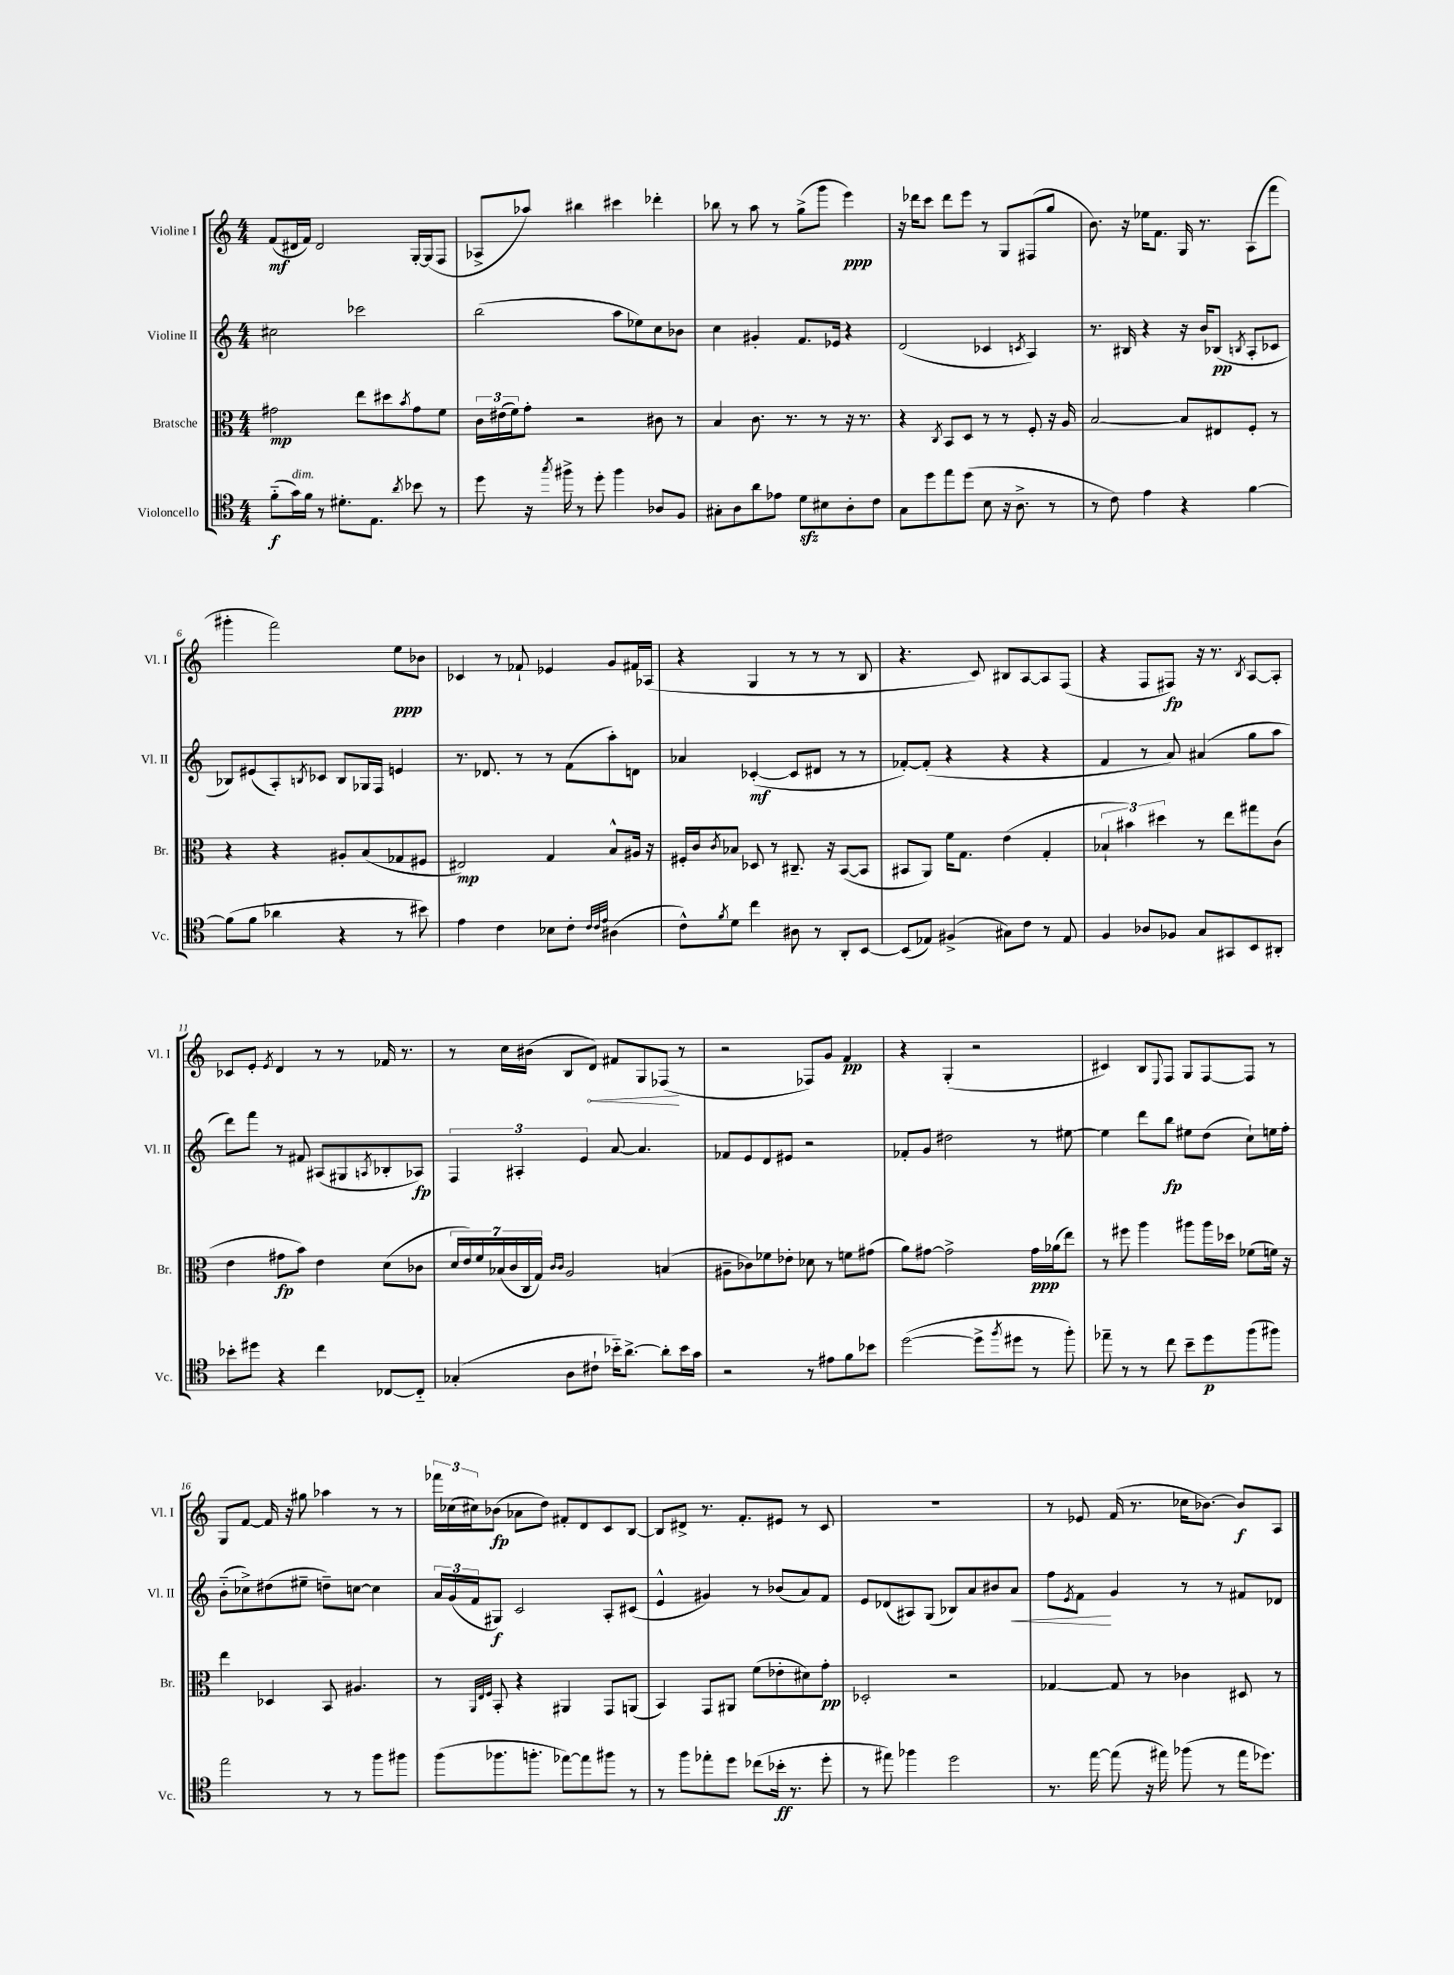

**kern	**dynam	**kern	**dynam	**kern	**dynam	**kern	**dynam
*part4	*part4	*part3	*part3	*part2	*part2	*part1	*part1
*staff4	*staff4	*staff3	*staff3	*staff2	*staff2	*staff1	*staff1
*I"Violoncello	*	*I"Bratsche	*	*I"Violine II	*	*I"Violine I	*
*I'Vc.	*	*I'Br.	*	*I'Vl. II	*	*I'Vl. I	*
*clefC4	*	*clefC3	*	*clefG2	*	*clefG2	*
*k[]	*	*k[]	*	*k[]	*	*k[]	*
*M4/4	*	*M4/4	*	*M4/4	*	*M4/4	*
=1	=1	=1	=1	=1	=1	=1	=1
(8f\L	f	2g#X\	mp	2cc#X\	.	(8f/L	mf
!LO:TX:a:i:t=dim.	!	!	!	!	!	!	!
16g\L)	.	.	.	.	.	16d#X/L	.
16f\JJ	.	.	.	.	.	16f/JJ)	.
8r	.	.	.	.	.	2d#/	.
8.d#X'\L	.	.	.	.	.	.	.
.	.	8ee\L	.	2ccc-X\	.	.	.
8.E\J	.	.	.	.	.	.	.
.	.	8dd#X\	.	.	.	.	.
8qa/	.	8qb/	.	.	.	.	.
8b-X\	.	8g#\	.	.	.	[16G'/LL	.
.	.	.	.	.	.	(16G/J]	.
8r	.	8f\J	.	.	.	8F/J	.
=2	=2	=2	=2	=2	=2	=2	=2
8dd\	.	24c\LL	.	(2bb\	.	8A-X^/L	.
.	.	(24e#X\	.	.	.	.	.
.	.	24f\J)	.	.	.	.	.
16r	.	8g'\J	.	.	.	8aa-X/J)	.
8qgg/	.	.	.	.	.	.	.
16ff#X^\	.	.	.	.	.	.	.
8r	.	2r	.	.	.	4bb#X\	.
8dd'\	.	.	.	.	.	.	.
4ff#\	.	.	.	8aa\L	.	4ccc#X\	.
.	.	.	.	8ee-X\)	.	.	.
8A-X/L	.	8c#X\	.	8cc\	.	4ddd-X'\	.
8F/J	.	8r	.	8b-X\J	.	.	.
=3	=3	=3	=3	=3	=3	=3	=3
8G#X'\L	.	4B/	.	4cc\	.	8bb-X\	.
8A\	.	.	.	.	.	8r	.
8a\	.	8.c\	.	4g#X'/	.	8aa\	.
8e-X\J	.	.	.	.	.	8r	.
.	.	8.r	.	.	.	.	.
8dzz\L	.	.	.	8.f/L	.	(8gg^\L	.
8B#X\	.	8r	.	.	.	8ggg\J	.
.	.	.	.	16e-X/Jk	.	.	.
8A'\	.	16r	.	4r	.	4eee\)	ppp
.	.	8.r	.	.	.	.	.
8c\J	.	.	.	.	.	.	.
=4	=4	=4	=4	=4	=4	=4	=4
8G\L	.	4r	.	(2d/	.	16r	.
.	.	.	.	.	.	16ddd-X\KL	.
8dd\	.	.	.	.	.	8ccc\J	.
.	.	8qC/	.	.	.	.	.
8ee\	.	8BB/L	.	.	.	8ddd-\L	.
(8dd\J	.	8D/J	.	.	.	8eee\J	.
8B\	.	8r	.	4c-X/	.	8r	.
16r	.	8r	.	.	.	8G/L	.
8.A^\	.	.	.	.	.	.	.
.	.	.	.	8qcn/	.	.	.
.	.	8F'/	.	4A/)	.	(8F#X/	.
8r	.	16r	.	.	.	8gg/J	.
.	.	16A/	.	.	.	.	.
=5	=5	=5	=5	=5	=5	=5	=5
8r	.	[2B/	.	8.r	.	8.b\)	.
8c\)	.	.	.	.	.	.	.
.	.	.	.	16B#X/	.	16r	.
4e\	.	.	.	4r	.	16ee-X\KL	.
.	.	.	.	.	.	8.f\J	.
4r	.	8B/L]	.	16r	.	16G/	.
.	.	.	.	16b/KL	.	8.r	.
.	.	8E#X/	.	(8B-X/J	pp	.	.
.	.	.	.	8qBn/	.	.	.
[4f\	.	8F'/J	.	8A'/L	.	(8A\L	.
.	.	8r	.	8c-X/J	.	8fff\J	.
!!LO:LB:g=z
=6	=6	=6	=6	=6	=6	=6	=6
(8f\L]	.	4r	.	8B-X/L)	.	4ggg#X'\	.
8f\J	.	.	.	(8e#X/	.	.	.
4a-X\	.	4r	.	8A'/)	.	2fff\)	.
.	.	.	.	8qBn/	.	.	.
.	.	.	.	8c-X/J	.	.	.
4r	.	8A#X'/L	.	8B/L	.	.	.
.	.	(8B/	.	16G-X/L	.	.	.
.	.	.	.	16F/JJ	.	.	.
8r	.	8G-X/	.	4en/	.	8ee\L	ppp
8b#X\)	.	8F#X/J	.	.	.	8b-X\J	.
=7	=7	=7	=7	=7	=7	=7	=7
4e\	.	2E#X/)	mp	8.r	.	4c-X/	.
.	.	.	.	8.d-X/	.	.	.
4c\	.	.	.	.	.	8r	.
.	.	.	.	8r	.	8f-X`/	.
8B-X\L	.	4G/	.	8r	.	4e-X/	.
8c'\J	.	.	.	(8f\L	.	.	.
32qqc/LLL	.	.	.	.	.	.	.
32qqc/	.	.	.	.	.	.	.
32qqe/JJJ	.	.	.	.	.	.	.
(4A#X\	.	8B^^/L	.	8aa'\)	.	8g/L	.
.	.	16A#X/Jk	.	8dn\J	.	16f#X/L	.
.	.	16r	.	.	.	(16A-X/JJ	.
=8	=8	=8	=8	=8	=8	=8	=8
8c^^\L)	.	16F#X'/LL	.	4a-X/	.	4r	.
.	.	16c/J	.	.	.	.	.
8qf/	.	8qc/	.	.	.	.	.
8d\J	.	8B-X/J	.	.	.	.	.
4cc\	.	8D-X/	.	([4c-X'/	mf	4G/	.
.	.	8r	.	.	.	.	.
8A#X\	.	8.C#X~/	.	8c-/L]	.	8r	.
8r	.	.	.	8d#X/J	.	8r	.
.	.	16r	.	.	.	.	.
8AA'/L	.	([8BB/L	.	8r	.	8r	.
[8BB/J	.	8BB/J]	.	8r	.	8B/	.
=9	=9	=9	=9	=9	=9	=9	=9
(8BB/L]	.	8BB#X/L	.	[8f-X'/L)	.	4.r	.
8E-X/J)	.	8AA/J)	.	(8f-'/J]	.	.	.
(4F#X^/	.	16f\KL	.	4r	.	.	.
.	.	8.G\J	.	.	.	.	.
.	.	.	.	.	.	8c/)	.
8G#X\L)	.	(4e\	.	4r	.	8B#X/L	.
8c\J	.	.	.	.	.	[8A/	.
8r	.	4G'/	.	4r	.	8A/]	.
8E-/	.	.	.	.	.	(8F/J	.
=10	=10	=10	=10	=10	=10	=10	=10
4F/	.	6B-X`/	.	4f/	.	4r	.
.	.	6b#X\)	.	.	.	.	.
8A-X/L	.	.	.	8r	.	8F/L	.
.	.	6dd#X\	.	.	.	.	.
8F-X/J	.	.	.	8a/)	.	8F#X/J)	fp
8G/L	.	8r	.	(4a#X/	.	16r	.
.	.	.	.	.	.	8.r	.
8GG#X/	.	8ee\L	.	.	.	.	.
.	.	.	.	.	.	8qB/	.
8BB/	.	8gg#X\	.	8gg\L	.	[8A/L	.
8AA#X'/J	.	(8c\J	.	8aa\J	.	8A'/J]	.
!!LO:LB:g=z
=11	=11	=11	=11	=11	=11	=11	=11
8b-X'\L	.	4e\	.	8ddd\L)	.	8c-X/L	.
8dd#X\J	.	.	.	8fff\J	.	8e'/J	.
.	.	.	.	.	.	8qe/	.
4r	.	8g#X\L	fp	8r	.	4d/	.
.	.	8b\J)	.	8f#X/	.	.	.
4cc\	.	4e\	.	(8A#X/L	.	8r	.
.	.	.	.	8G#X/	.	8r	.
.	.	.	.	8qAn/	.	.	.
[8C-X/L	.	(8d\L	.	8B-X'/	.	16f-X/	.
.	.	.	.	.	.	8.r	.
8C-/J]	.	8c-X\J	.	8A-X/J)	fp	.	.
=12	=12	=12	=12	=12	=12	=12	=12
(4G-X'/	.	28d/LL	.	6F/	.	8r	.
.	.	28e/)	.	.	.	.	.
.	.	28f/	.	.	.	.	.
.	.	(28B-X/	.	.	.	.	.
.	.	.	.	.	.	16cc\LL	.
.	.	28c/	.	.	.	.	.
.	.	.	.	6A#X'/	.	.	.
.	.	28C/	.	.	.	.	.
.	.	.	.	.	.	(16b#X\JJ	.
.	.	28G/JJ)	.	.	.	.	.
.	.	16qqc/LL	.	.	.	.	.
.	.	16qqc/JJ	.	.	.	.	.
8A\L	.	2A/	.	.	.	8B/L	.
.	.	.	.	6e/	.	.	.
!	!	!	!	!	!	!	!LO:HP:b
8c#X`\J	.	.	.	.	.	8d/J)	<
16b-X\KL)	.	.	.	[8a/	.	8f#X/L	.
[8.a^\J	.	.	.	.	.	.	.
.	.	.	.	4.a/]	.	8G/	.
8a'\L]	.	(4Bn/	.	.	.	(8F-X/J	.
16b-\L	.	.	.	.	.	8r	[
16g\JJ	.	.	.	.	.	.	.
=13	=13	=13	=13	=13	=13	=13	=13
2r	.	8A#X~\L	.	8f-X/L	.	2r	.
.	.	8c-X\)	.	8e/	.	.	.
.	.	8f-X\	.	8d/	.	.	.
.	.	8e-X'\J	.	8e#X/J	.	.	.
8r	.	8d-X\	.	2r	.	8F-X/L)	.
8e#X\L	.	8r	.	.	.	8g/J	.
8f\	.	8fn\L	.	.	.	4f/	pp
8b-X\J	.	(8g#X\J	.	.	.	.	.
=14	=14	=14	=14	=14	=14	=14	=14
([2dd\	.	8a\L)	.	8f-X'/L	.	4r	.
.	.	[8g#X\J	.	8g/J	.	.	.
.	.	2g#^\]	.	2dd#X\	.	(4G'/	.
8dd^\L]	.	.	.	.	.	2r	.
8qff/	.	.	.	.	.	.	.
8dd#X\J	.	.	.	.	.	.	.
8r	.	16g#\LL	ppp	8r	.	.	.
.	.	(16a-X\J	.	.	.	.	.
8ff'\)	.	8ee\J)	.	[8ee#X\	.	.	.
=15	=15	=15	=15	=15	=15	=15	=15
8ee-X~\	.	8r	.	4ee#\]	.	4c#X/)	.
8r	.	8ff#X\	.	.	.	.	.
8r	.	4aa\	.	8ddd\L	.	8B/L	.
.	.	.	.	.	.	8qqE/	.
8cc\	.	.	.	8bb\J	fp	8F/J	.
8b~\L	.	8aa#X\L	.	8ee#X\L	.	8G/L	.
8dd\	p	16aa#\L	.	(8dd\J	.	[8F/	.
.	.	16dd-X\JJ	.	.	.	.	.
(8ff\	.	(8f-X\L	.	8cc`\L)	.	8F/J]	.
8ff#X\J)	.	16fn\Jk)	.	16een\L	.	8r	.
.	.	16r	.	16ff'\JJ	.	.	.
!!LO:LB:g=z
=16	=16	=16	=16	=16	=16	=16	=16
2ee\	.	4ee\	.	(8b\L	.	8G/L	.
.	.	.	.	8cc-X^\)	.	[8f/J	.
.	.	4D-X/	.	(8dd#X\	.	16f/]	.
.	.	.	.	.	.	16r	.
.	.	.	.	8ee#X~\J	.	8gg#X\	.
8r	.	8BB/	.	8ddn~\L)	.	4aa-X\	.
8r	.	4.A#X/	.	[8ccn\J	.	.	.
8ff\L	.	.	.	4cc\]	.	8r	.
8ff#X\J	.	.	.	.	.	8r	.
=17	=17	=17	=17	=17	=17	=17	=17
(8ff\L	.	8r	.	24a/LL	.	24fff-X\LL	.
.	.	.	.	(24g/	.	(24cc-X\	.
.	.	.	.	24f/J	.	24cc#X\J)	.
.	.	32qqAA/LLL	.	.	.	.	.
.	.	32qqE/	.	.	.	.	.
.	.	32qqF/JJJ	.	.	.	.	.
8.ff-X\	.	8BB'/	.	8G#X/J)	f	(8b-X\J	fp
.	.	4r	.	2c/	.	8a-X\L	.
8.ffn'\J	.	.	.	.	.	.	.
.	.	.	.	.	.	8dd\J)	.
[8ee-X\L)	.	4AA#X/	.	.	.	8f#X'/L	.
8ee-\]	.	.	.	.	.	8d/	.
8ff#X\J	.	8GG/L	.	8A'/L	.	8c/	.
8r	.	(8AAn/J	.	(8c#X/J	.	[8B/J	.
=18	=18	=18	=18	=18	=18	=18	=18
8r	.	4BB/)	.	4e^^/	.	8B/L]	.
8ff\L	.	.	.	.	.	8d#X^/J	.
8ee-X'\	.	8GG/L	.	4g#X/)	.	8.r	.
8dd\J	.	8AA#X/J	.	.	.	.	.
.	.	.	.	.	.	8.f'/L	.
(8cc-X\L	.	(8f\L	.	8r	.	.	.
16b-X'\Jk	ff	8e-X'\	.	(8b-X/L	.	8e#X/J	.
8.r	.	.	.	.	.	.	.
.	.	8d#X\)	.	8a/)	.	8r	.
8dd'\	.	8g'\J	pp	8f/J	.	8c/	.
=19	=19	=19	=19	=19	=19	=19	=19
8r	.	2D-X'/	.	8e/L	.	1r	.
8ee#X\)	.	.	.	(8d-X/	.	.	.
4ff-X\	.	.	.	8A#X/)	.	.	.
.	.	.	.	(8G/J	.	.	.
2dd\	.	2r	.	8B-X/L)	.	.	.
.	.	.	.	8a/	.	.	.
.	.	.	.	8b#X/	.	.	.
!	!	!	!	!	!LO:HP:b	!	!
.	.	.	.	8a/J	<	.	.
=20	=20	=20	=20	=20	=20	=20	=20
8.r	.	[4G-X/	.	8ff\L	.	8r	.
.	.	.	.	8qe/	.	.	.
.	.	.	.	8f\J	.	8e-X/	.
[16ee\	.	.	.	.	.	.	.
(8ee\]	.	8G-/]	.	4g/	[	(16f/	.
.	.	.	.	.	.	8.r	.
16r	.	8r	.	.	.	.	.
16ee#X\)	.	.	.	.	.	.	.
(8ff-X\	.	4c-X\	.	8r	.	16cc-X\KL	.
.	.	.	.	.	.	[8.b-X\J)	.
8r	.	.	.	8r	.	.	.
16ee#\KL	.	8D#X/	.	8f#X/L	.	8b-/L]	f
8.dd-X\J)	.	.	.	.	.	.	.
.	.	8r	.	8d-X/J	.	8A/J	.
==	==	==	==	==	==	==	==
*-	*-	*-	*-	*-	*-	*-	*-
